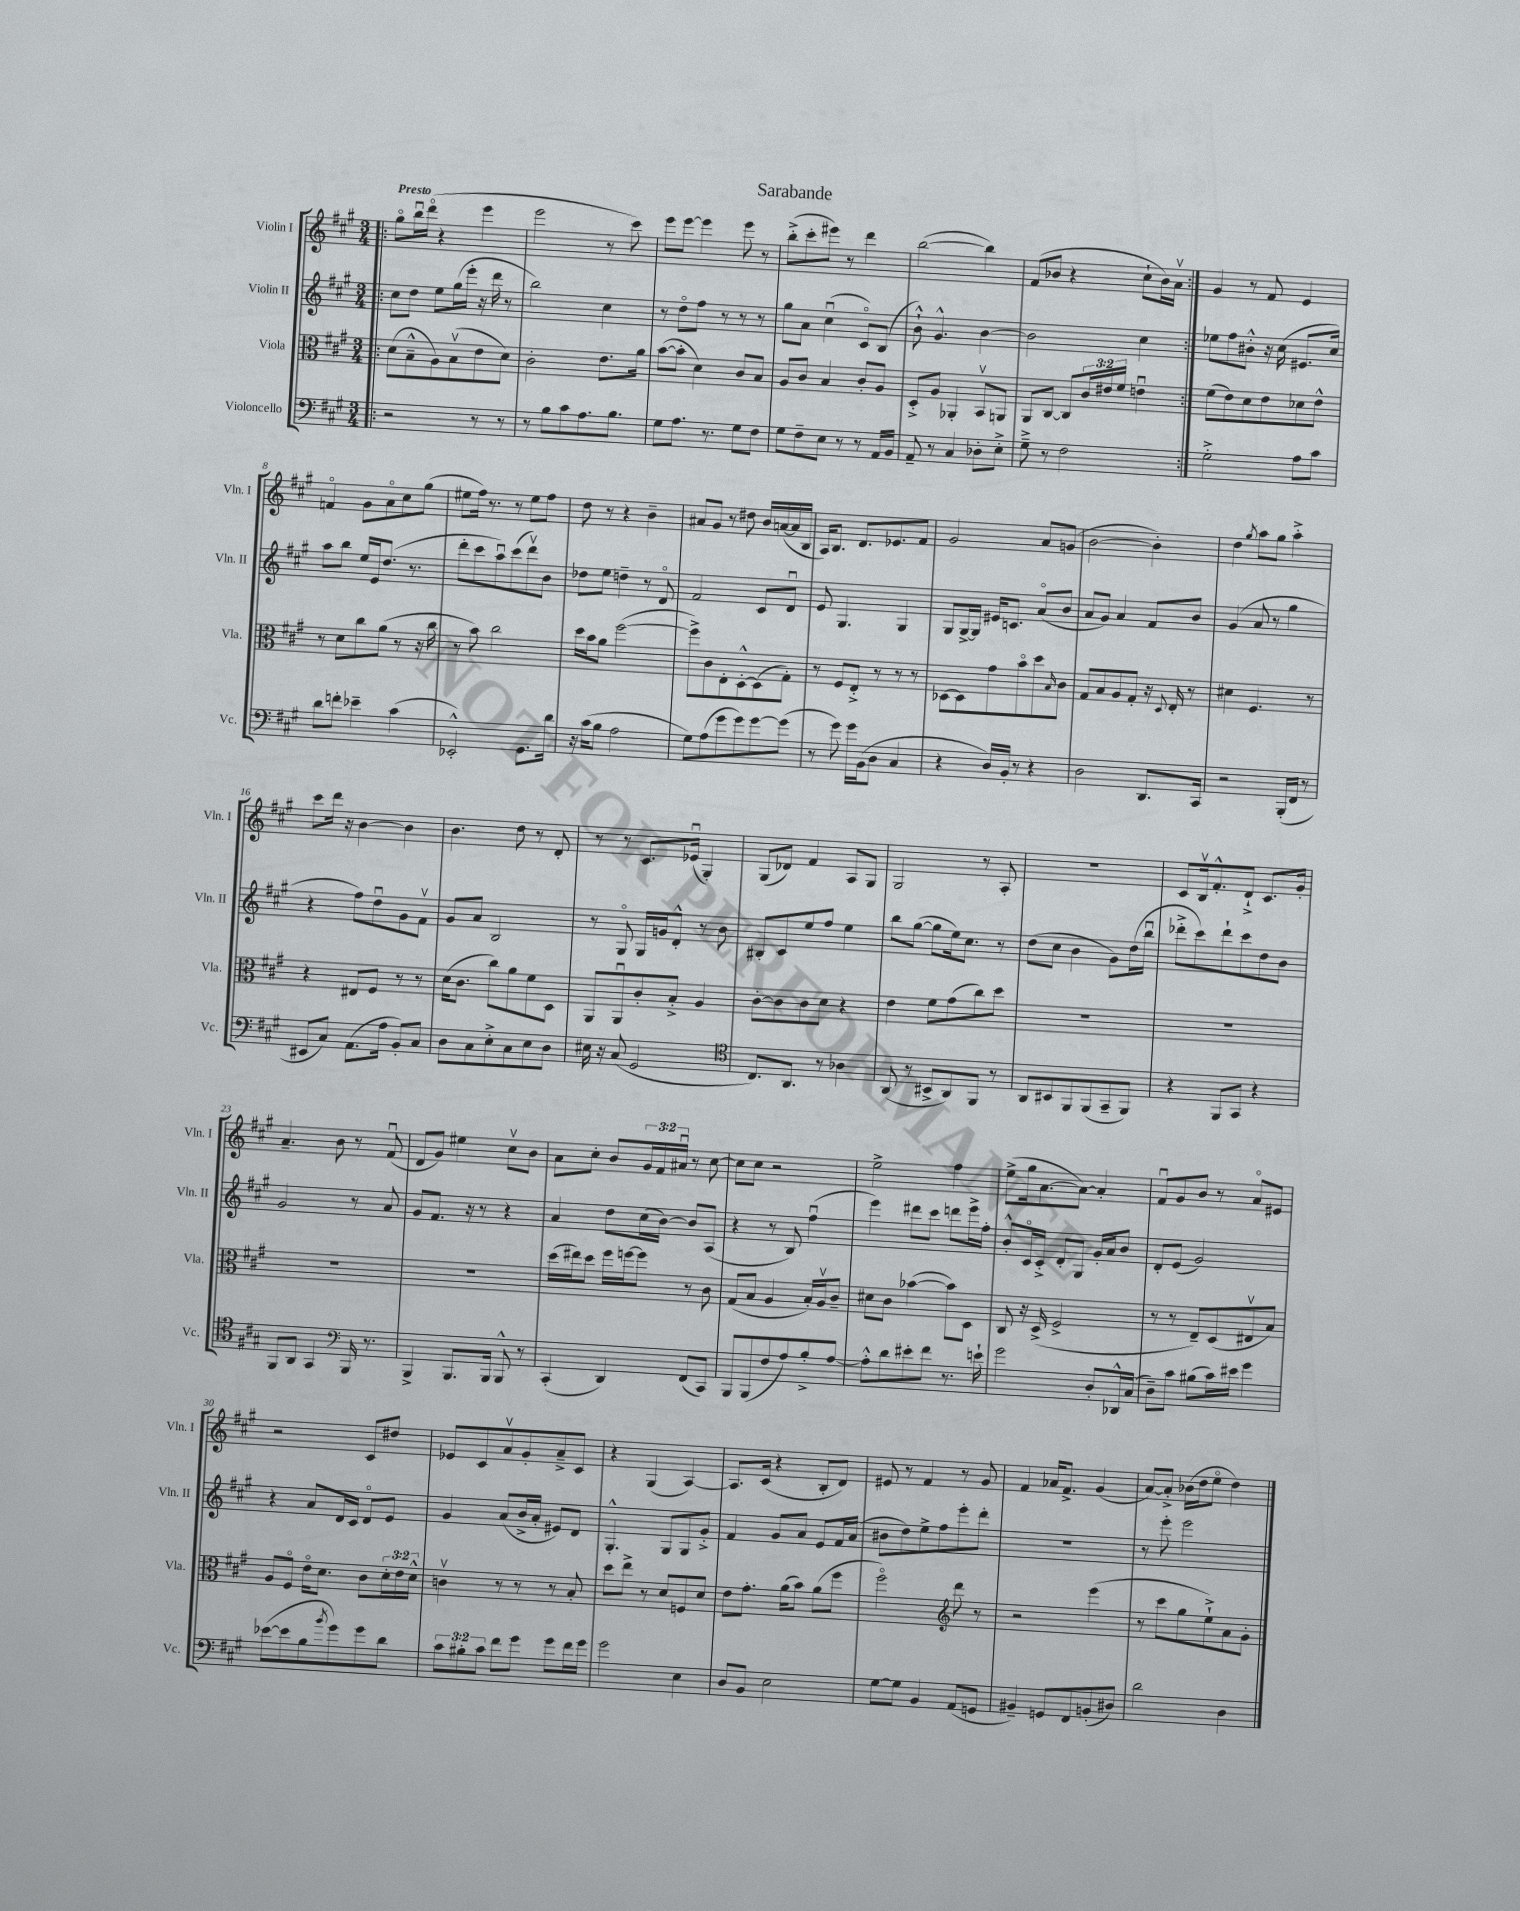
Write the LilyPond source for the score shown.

\header { title = "Sarabande" }
<<
\new StaffGroup <<
\new Staff = "s0" \with { instrumentName = "Violin I" shortInstrumentName = "Vln. I" } {
    \clef treble \key a \major \numericTimeSignature \time 3/4 \override Staff.TupletNumber.text = #tuplet-number::calc-fraction-text \tempo "Presto"
    \repeat volta 2 { \bar ".|:" gis''8\flageolet b''16\downbow d'''16\flageolet( r4 e'''4 |
    e'''2 r8 cis'''8) |
    e'''8 e'''8~ e'''4 e'''8 r8 |
    b''8-.->( cis'''8-. eis'''8) r8 d'''4 |
    b''2~( b''4) |
    fis'8( bes'8 r4 cis''8-! bes'16) a'16\upbow | }
    gis'4 r8 fis'8 e'4 |
    f'4\flageolet gis'8 a'8\flageolet cis''8 gis''8( |
    eis''8 fis''16) r8. r8 eis''8 fis''8 |
    d''8 r8 r4 b'4-- |
    ais'8 gis'8 r8 dis''8 b'16 a'16~( a'16 b16 |
    a16) b8. d'8. ees'8. fis'8 |
    gis'2 a'8 g'8( |
    b'2~ b'4-.) |
    d''4 \acciaccatura { gis''8 } a''8 gis''8 a''4-.-> |
    cis'''8 d'''16 r16 b'4~ b'4 |
    b'4. d''8 r8 d'8-. |
    r8 r8 cis'8. ees'16\downbow( gis4-.) |
    gis8( des'8) fis'4 a8 gis8 |
    gis2 r8 a8-. |
    R2. |
    cis'8 b16\upbow fis'8.-.-^ d'8-!-> cis'8. gis'16-. |
    a'4.-- b'8 r8 fis'8\downbow( |
    d'8 gis'8) eis''4 cis''8\upbow b'8 |
    a'8 cis''8-. b'8 \tuplet 3/2 { gis'16 fis'16 ais'16\downbow } r8 cis''8~ |
    cis''8 cis''8 r2 |
    e''2-> fis''4 |
    e''8->( gis''16 a'8.~ a'8~) a'4-. |
    fis'8\downbow gis'8 b'8 r8 a'8\flageolet eis'8 |
    r2 cis'8 dis''8 |
    ees'8 cis'8 a'8\upbow gis'8-. a'8---> cis'8 |
    r4 gis4( a4~) |
    a8. cis'16( r4 b8-. d'8) |
    eis'8 r8 fis'4 r8 gis'8 |
    fis'4 aes'16 fis'8.-> gis'4( |
    a'8~) a'8-.-> bes'16( d''16 e''8\flageolet d''4) \bar "|." |
}
\new Staff = "s1" \with { instrumentName = "Violin II" shortInstrumentName = "Vln. II" } {
    \clef treble \key a \major \numericTimeSignature \time 3/4
    \repeat volta 2 { \bar ".|:" cis''8 d''8 e''8 gis''16( e'''16-. r16 d'''16 r8 |
    b''2) cis''4 |
    r8 d''8\flageolet fis''8 r8 r8 r8 |
    gis''8 a'8 cis''4\downbow( cis'8\flageolet) b8( |
    b'8-!-^) gis'4.-^ b'4~ |
    b'2 cis''4 | }
    ees''8 fis''8 bis'8-.-^ r16 cis''16( eis'8. cis''16) |
    a''8 b''8 e''16 e'16 d''8.( r8. |
    d'''8-. cis'''8 a''8\downbow) cis'''8( d'''8\upbow) b'8 |
    des''8 e''8 d''4-- r8 d'8\flageolet |
    fis'2 cis'8 d'8\downbow |
    e'8 gis4. gis4 |
    gis8 gis16~-> gis16 eis'16 c'8. a'8\flageolet( b'8 |
    a'8 gis'8) a'4 fis'8 b'8 |
    gis'4( a'8 r8 gis''4 |
    r4 fis''8) d''8\downbow gis'8 fis'8\upbow |
    gis'8 a'8 b2 |
    r8 gis8\flageolet gis16 g'16 d'8-.-^ r8 b'8 |
    bis8-. cis'8 e''8 fis''8 e''4 |
    b''8 gis''8~( gis''8 e''16) cis''8. r8 |
    d''8( cis''8 b'4 gis'8) d''16( b''16\downbow |
    des'''8-.-> cis'''8) des'''8-! cis'''8 d''8 b'8 |
    gis'2 r8 a'8 |
    gis'8 fis'8. r16 r8 r4 |
    a'4 d''8 cis''16( b'16~) b'8 a8( |
    r4 r8 b8) fis''4\downbow( |
    e'''4) dis'''8 cis'''8 d'''8 e'''16-> fis''16-. |
    b'8-.-^ cis'16\flageolet cis'16-.-> d'8-. gis8 gis'16-. a'16 b'8 |
    d'8-. e'8( gis'2) |
    r4 a'8 d'16 cis'16 d'8\flageolet e'8 |
    gis'4 a'8( b'16-> a'16-. eis'8) d'8 |
    gis4.-.-^ gis8 gis8 gis'8-.-> |
    fis'4 gis'8 a'8 e'8 fis'16 a'16( |
    bis'8 d''8) e''8-> fis''8 e'''8-. d'''8-. |
    R2. |
    r8 e'''8-. e'''2 \bar "|." |
}
\new Staff = "s2" \with { instrumentName = "Viola" shortInstrumentName = "Vla." } {
    \clef alto \key a \major \numericTimeSignature \time 3/4 \override Staff.TupletNumber.text = #tuplet-number::calc-fraction-text
    \repeat volta 2 { \bar ".|:" d'8( b8---^ a8) b8\upbow( e'8 d'8) |
    cis'2-. e'8. a'16 |
    b'8~( b'8-. d'4) cis'8 b8 |
    a8 cis'8 b4 cis'8-. a8 |
    d8-.-> a8 aes,4-. b,8\upbow a,8 |
    a,8 cis8~ cis8 \tuplet 3/2 { cis'16 eis'16 fis'16 } e'4\downbow | }
    fis'8( e'8) d'8 e'8 des'8 e'8-^ |
    r8 d'8 cis''8 a'8( r8 r16 cis''16 |
    r8 b'8) cis''2 |
    d''16 b'16 a'8 fis''2~( |
    fis''8->) cis'8 e8-. d8~-.-^ d8( gis8-.) |
    r8 fis8 e8-.-> r8 r8 r8 |
    des8~ des8 gis'8 b'8\flageolet d''8 \grace { b16 } cis'8 |
    gis8 b8 a8 gis8-. r16 \appoggiatura { d8 } e16-. r8 |
    dis'4 fis4. r8 |
    r4 eis8 fis8 r8 r8 |
    d'16( cis'8. cis''8) a'8 fis'8 d8 |
    a,8 a,8\downbow cis'8-. b8-.-> a4 |
    cis'8~-. cis'8 cis'8 d'8 r4 |
    e'4 fis'8 gis'8( cis''8) d''8 |
    R2. |
    R2. |
    R2. |
    R2. |
    d''16( eis''16) d''8 fis''16 f''16~ f''8 r8 cis'8 |
    gis8( b8 a4 b16-.) a16\upbow cis'8-- |
    dis'8 cis'8 bes'4~( bes'8) d8 |
    cis8 r16 d16->( fis2-> |
    r8 r8 e8--) d8( eis8\upbow b8) |
    a8 fis8\flageolet e'16\flageolet d'8. cis'8 \tuplet 3/2 { d'16-. e'16 d'16-^ } |
    c'4\upbow r8 r8 r8 b8-. |
    d''8 e''8-> r8 d'8 f8 d'8 |
    e'8 gis'8.-. a'16( b'8) a'8( fis''8 |
    fis''2\flageolet) \clef treble d'''8 r8 |
    r2 e'''4( |
    r8 cis'''8 gis''8 e''8-!->) a'8 gis'8-. \bar "|." |
}
\new Staff = "s3" \with { instrumentName = "Violoncello" shortInstrumentName = "Vc." } {
    \clef bass \key a \major \numericTimeSignature \time 3/4 \override Staff.TupletNumber.text = #tuplet-number::calc-fraction-text
    \repeat volta 2 { \bar ".|:" r2 r8 r8 |
    r8 b8 cis'8 a8. b8. |
    gis8 a8. r8. gis8 fis8 |
    gis8 fis8-- e8 r8 r8 a,16 b,16 |
    a,8-- r8 cis4 des8-. e8-.-> |
    gis8---> r8 fis2 | }
    gis2-.-> a8 cis'8 |
    d'8 f'8-. ees'4-- cis'4( |
    ees,2-.-^) gis,8. d'16 |
    r16 cis'16( b8 a2 |
    gis8) a8( gis'8 gis'8) gis'8~ gis'8( |
    r8 gis'8) gis'16 b,16( d8 cis4 |
    r4 d16) b,16-. r8 r4 |
    d2 d,8. cis,16 |
    r2 b,,16-.( fis,16 r8 |
    eis,8 cis8) a,8.( a16 b,8-.) cis8 |
    d8 cis8 e8-.-> cis8 e8 d8 |
    eis16 r16 cis8( gis,2 |
    \clef tenor cis8.) a,8. r8 aes4 |
    a,8( r8 bis,8-> a,8) fis,8 r8 |
    a,8 bis,8 fis,8 fis,8( gis,8-- fis,8) |
    r4 fis,8 gis,8 r4 |
    fis,8 a,8 gis,4 \clef bass b,,16 r8. |
    b,,4-> b,,8. b,,16 b,,8-^ r8 |
    cis,4-.( d,4) fis,8( cis,8) |
    b,,8 b,,8( fis8 a8) b8-.-> a8~ |
    a8-.-^ d'8 eis'8-. fis'8 r8. e'16-! |
    gis'2 d8-. des,16-^ cis16( |
    d8--) cis'8 bis8( cis'16) eis'16 gis'4 |
    ees'8~( ees'8 b8 \acciaccatura { b'8 } gis'8) gis'8 d'8 |
    \tuplet 3/2 { cis'8 bis8-. cis'8 } fis'8 gis'8 gis'8 fis'16 gis'16 |
    gis'2 e4 |
    d8 b,8 e2 |
    gis8~ gis8 b,4 a,8( g,8 |
    bis,4--) g,8 fis,8 b,8-.( dis8) |
    d'2 d4 \bar "|." |
}
>>
>>
